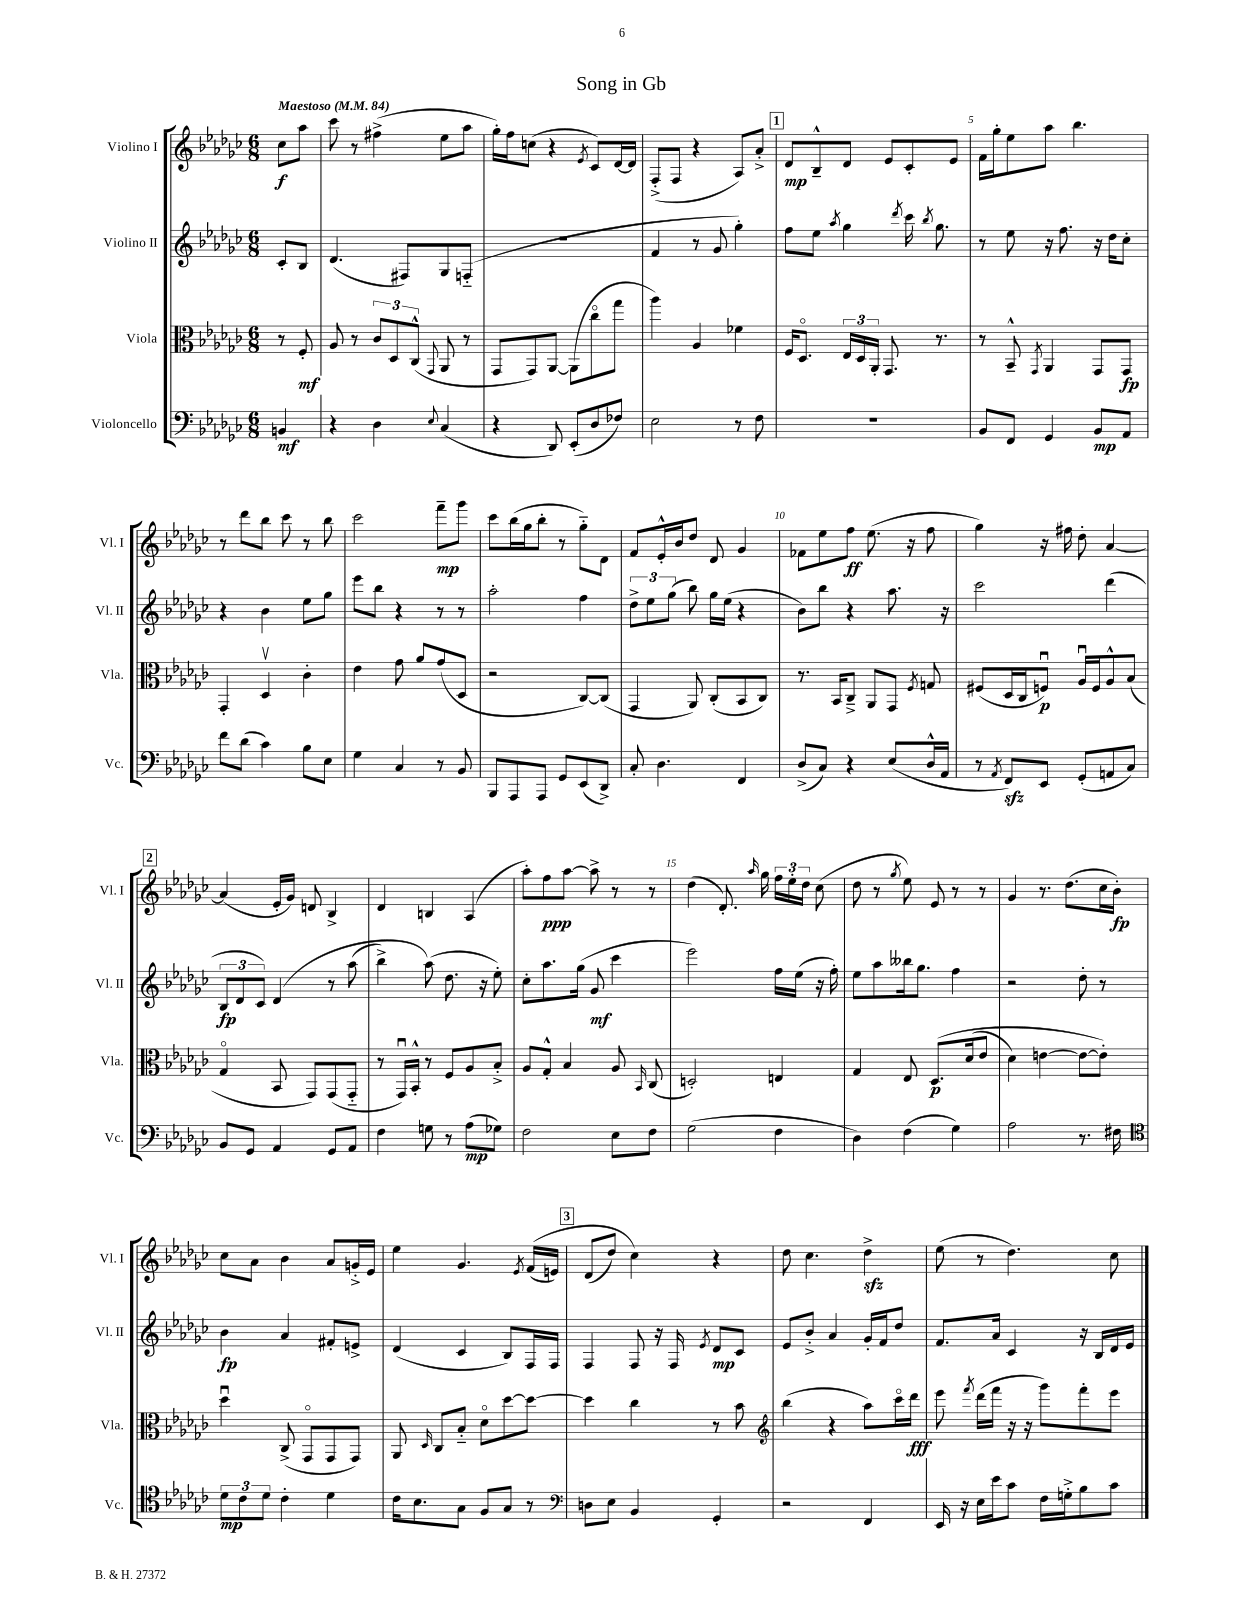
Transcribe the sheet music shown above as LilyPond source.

\header { title = "Song in Gb" }
<<
\new StaffGroup <<
\new Staff = "s0" \with { instrumentName = "Violino I" shortInstrumentName = "Vl. I" } {
    \clef treble \key ges \major \numericTimeSignature \time 6/8 \partial 4 \tempo "Maestoso" 4 = 84
    \autoBeamOff ces''8[\f aes''8] |
    ces'''8 r8 fis''4->( ees''8[ aes''8] |
    ges''16[-.) f''16 c''8]( r4 \acciaccatura { ees'8 } ces'8[) des'16~ des'16] |
    f8[-.->( f8] r4 aes8[) aes'8]-.-> |
    \mark \markup { \box "1" } des'8[\mp bes8---^ des'8] ees'8[ ces'8-. ees'8] |
    f'16[ ges''16-. ees''8 aes''8] bes''4. |
    r8 des'''8[ bes''8] ces'''8 r8 bes''8 |
    ces'''2 f'''8[--\mp ges'''8] |
    ces'''8[ bes''16( ges''16 bes''8]-. r8 ges''8[-_) des'8] |
    f'8[ ees'16-.-^ bes'16 des''8] des'8 ges'4 |
    fes'8[ ees''8 f''8]\ff ees''8.( r16 f''8 |
    ges''4) r16 fis''16 des''8-. aes'4~ |
    \mark \markup { \box "2" } aes'4( ees'16[-. ges'16]) d'8 bes4-> |
    des'4 b4 aes4( |
    aes''8[-.) f''8\ppp aes''8]~ aes''8-> r8 r8 |
    des''4( des'8.-.) \grace { aes''16 } ges''16 \tuplet 3/2 { f''16[ ees''16-. des''16] } ces''8( |
    des''8 r8 \acciaccatura { ges''8 } ees''8) ees'8 r8 r8 |
    ges'4 r8. des''8.[( ces''16 bes'16]-.\fp) |
    ces''8[ aes'8] bes'4 aes'8[ g'16-.-> ees'16] |
    ees''4 ges'4. \acciaccatura { ees'8 } f'16[(\( e'16]) |
    \mark \markup { \box "3" } des'8[( des''8]) ces''4\) r4 |
    des''8 ces''4. des''4->\sfz |
    ees''8( r8 des''4.) ces''8 \bar "|." |
}
\new Staff = "s1" \with { instrumentName = "Violino II" shortInstrumentName = "Vl. II" } {
    \clef treble \key ges \major \numericTimeSignature \time 6/8 \partial 4
    \autoBeamOff ces'8[-. bes8] |
    des'4.( fis8[) ges8 f8]-_( |
    R2. |
    f'4 r8 ges'8 ges''4-.) |
    \mark \markup { \box "1" } f''8[ ees''8] \acciaccatura { aes''8 } ges''4 \acciaccatura { des'''8 } ces'''16 \acciaccatura { bes''8 } ges''8. |
    r8 ees''8 r16 f''8. r16 des''16[ ces''8]-. |
    r4 bes'4 ees''8[ ges''8] |
    ees'''8[ bes''8] r4 r8 r8 |
    aes''2-. f''4 |
    \tuplet 3/2 { des''8[-> ees''8 ges''8]( } bes''8) ges''16[ ees''16]( r4 |
    bes'8[) bes''8] r4 aes''8. r16 |
    ces'''2 des'''4( |
    \mark \markup { \box "2" } \tuplet 3/2 { bes8[\fp des'8 ces'8]) } des'4\( r8 aes''8( |
    bes''4->) aes''8(\) des''8. r16 ees''8-.) |
    ces''8[-. aes''8. ges''16]( ges'8\mf ces'''4 |
    ees'''2) f''16[ ees''16]( r16 f''16-.) |
    ees''8[ aes''8 beses''16 ges''8.] f''4 |
    r2 des''8-. r8 |
    bes'4\fp aes'4 fis'8[-. e'8]-> |
    des'4( ces'4 bes8[) f16 f16] |
    \mark \markup { \box "3" } f4 f8 r16 f16 \acciaccatura { ees'8 } des'8[\mp ces'8] |
    ees'8[ bes'8]-.-> aes'4 ges'16[-. f'16 des''8] |
    f'8.[ aes'16] ces'4 r16 bes16[ des'16 ees'16] \bar "|." |
}
\new Staff = "s2" \with { instrumentName = "Viola" shortInstrumentName = "Vla." } {
    \clef alto \key ges \major \numericTimeSignature \time 6/8 \partial 4
    \autoBeamOff r8 f8-.\mf |
    aes8 r8 \tuplet 3/2 { ces'8[ des8 ces8]-^( } \appoggiatura { ges,8 } aes,8 r8 |
    ges,8[ ges,8) aes,8]~ aes,8[( ces''8\flageolet ges''8] |
    aes''4) aes4 fes'4 |
    \mark \markup { \box "1" } f16[ des8.]\flageolet \tuplet 3/2 { ees16[ des16 aes,16]-. } ges,8. r8. |
    r8 bes,8---^ \acciaccatura { ges,8 } aes,4 ges,8[ ges,8]\fp |
    ges,4-. des4\upbow ces'4-. |
    ees'4 ges'8 aes'8[ ges'8( des8] |
    r2 ces8[~) ces8]( |
    ges,4 aes,8) ces8[-.( bes,8 ces8]) |
    r8. bes,16[ ces8]---> aes,8[ ges,8] \acciaccatura { f8 } g8 |
    fis8[( des16 ces16 f8]\downbow\p) aes16[\downbow f16 aes8-^ bes8]( |
    \mark \markup { \box "2" } ges4\flageolet bes,8 ges,8[) ges,8( ges,8]-_ |
    r8 ges,16[\downbow) bes,16]-.-^ r8 f8[ aes8 bes8]-.-> |
    aes8[ ges8]-.-^ bes4 aes8 \grace { bes,16 } ces8( |
    d2-.) e4 |
    ges4 ees8 des8.[\p\( des'16( ees'8] |
    des'4) e'4~ e'8[~ e'8]-.\) |
    des''4\downbow ces8->( ges,8[\flageolet ges,8 ges,8]) |
    aes,8 \grace { des16 } ces8[ bes8]-_ des'8[\flageolet des''8~ des''8]~ |
    \mark \markup { \box "3" } des''4 ces''4 r8 bes'8 |
    \clef treble bes''4( r4 aes''8[) ces'''16\flageolet des'''16]\fff |
    ees'''8 \acciaccatura { f'''8 } des'''16[( f'''16] r16 r16 ges'''8[) f'''8-. ees'''8] \bar "|." |
}
\new Staff = "s3" \with { instrumentName = "Violoncello" shortInstrumentName = "Vc." } {
    \clef bass \key ges \major \numericTimeSignature \time 6/8 \partial 4
    \autoBeamOff b,4\mf |
    r4 des4 \appoggiatura { ees8 } ces4( |
    r4 des,8) ees,8[-.( des8 fes8]) |
    ees2 r8 f8 |
    \mark \markup { \box "1" } R2. |
    bes,8[ f,8] ges,4 bes,8[\mp aes,8] |
    f'8[ des'8]( ces'4) bes8[ ees8] |
    ges4 ces4 r8 bes,8 |
    bes,,8[ aes,,8 aes,,8] ges,8[ ees,8( des,8]->) |
    ces8-. des4. f,4 |
    des8[->( ces8]) r4 ees8[( des16-^ aes,16] |
    r8 \acciaccatura { aes,8 } f,8[\sfz) ees,8] ges,8[-.( a,8 ces8]) |
    \mark \markup { \box "2" } bes,8[ ges,8] aes,4 ges,8[ aes,8] |
    f4 g8 r8 aes8[\mp( ges8]) |
    f2 ees8[ f8] |
    ges2( f4 |
    des4) f4( ges4) |
    aes2 r8. fis16 |
    \clef tenor \tuplet 3/2 { des'8[\mp ces'8 des'8] } ces'4-. des'4 |
    ces'16[ bes8. ges8] f8[ ges8] r8 |
    \mark \markup { \box "3" } \clef bass d8[ ees8] bes,4 ges,4-. |
    r2 f,4 |
    ees,16 r16 ees16[ ees'16 ces'8] f16[ g16-.-> bes8 ces'8] \bar "|." |
}
>>
>>
\layout { \context { \Score \override BarNumber.break-visibility = ##(#f #t #t) barNumberVisibility = #(every-nth-bar-number-visible 5) } }
